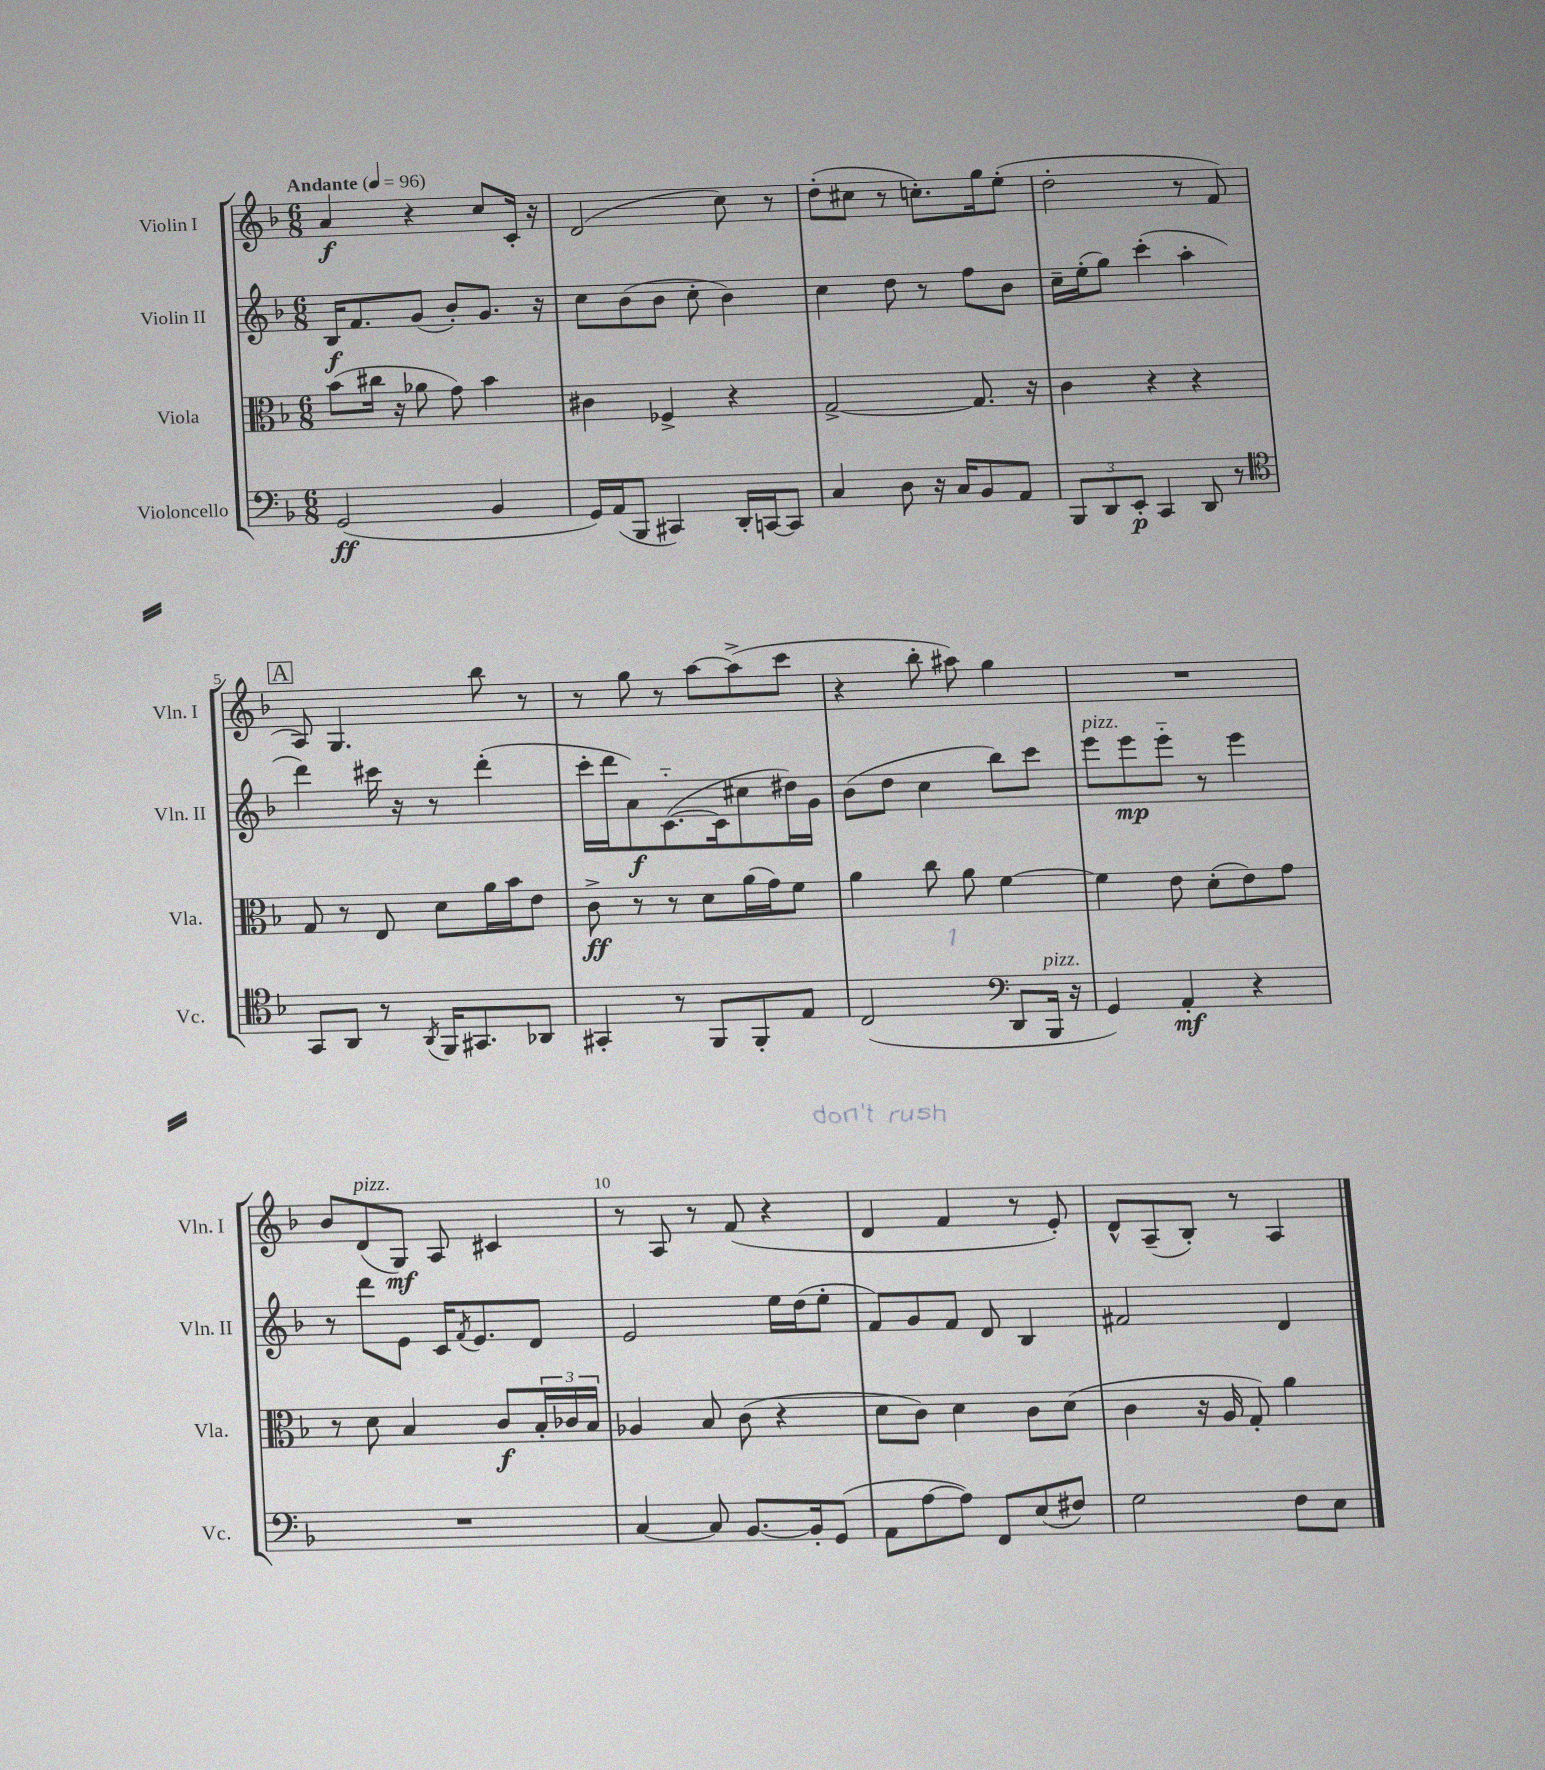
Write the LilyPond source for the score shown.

<<
\new StaffGroup <<
\new Staff = "s0" \with { instrumentName = "Violin I" shortInstrumentName = "Vln. I" } {
    \clef treble \key f \major \numericTimeSignature \time 6/8 \tempo "Andante" 4 = 96
    a'4\f r4 c''8 c'16-. r16 |
    d'2( c''8) r8 |
    d''8-.( cis''8 r8 c''8.-.) g''16 e''8-.( |
    d''2-. r8 f'8 |
    \mark \markup { \box "A" } a8) g4. bes''8 r8 |
    r8 g''8 r8 a''8~ a''8->( c'''8 |
    r4 bes''8-. ais''8) g''4 |
    R2. |
    bes'8 d'8^\markup { \italic "pizz." }( g8\mf) a8 cis'4 |
    r8 a8 r8 f'8( r4 |
    d'4 f'4 r8 e'8-.) |
    d'8-^ a8--( bes8-.) r8 a4 \bar "|." |
}
\new Staff = "s1" \with { instrumentName = "Violin II" shortInstrumentName = "Vln. II" } {
    \clef treble \key f \major \numericTimeSignature \time 6/8
    bes16\f f'8. g'8( bes'8-.) g'8. r16 |
    c''8 bes'8( bes'8 c''8-. bes'4) |
    c''4 d''8 r8 f''8 bes'8 |
    c''16-- e''16-.( g''8) c'''4-.( a''4-. |
    \mark \markup { \box "A" } d'''4) cis'''16 r16 r8 d'''4-.( |
    c'''16-. d'''16 a'8\f) c'8.~-_( c'16 cis''8 dis''16) g'16 |
    bes'8( d''8 c''4 bes''8) c'''8 |
    e'''8^\markup { \italic "pizz." } e'''8\mp e'''8-_ r8 e'''4 |
    r8 d'''8 e'8 c'16 \acciaccatura { f'8 } e'8. d'8 |
    e'2 e''16 d''16( e''8-. |
    f'8) g'8 f'8 d'8 bes4 |
    fis'2 d'4 \bar "|." |
}
\new Staff = "s2" \with { instrumentName = "Viola" shortInstrumentName = "Vla." } {
    \clef alto \key f \major \numericTimeSignature \time 6/8
    bes'8( cis''16 r16 aes'8 g'8) bes'4 |
    cis'4 fes4-> r4 |
    g2~-> g8. r16 |
    c'4 r4 r4 |
    \mark \markup { \box "A" } g8 r8 e8 d'8 a'16 bes'16 e'8 |
    c'8->\ff r8 r8 d'8 a'16( g'16) f'8 |
    a'4 c''8 a'8 f'4~ |
    f'4 e'8 d'8-.( e'8) g'8 |
    r8 d'8 bes4 c'8\f \tuplet 3/2 { bes16-. ces'16 bes16 } |
    aes4 bes8 c'8( r4 |
    d'8 c'8) d'4 c'8 d'8( |
    c'4 r16 a16 g8-.) a'4 \bar "|." |
}
\new Staff = "s3" \with { instrumentName = "Violoncello" shortInstrumentName = "Vc." } {
    \clef bass \key f \major \numericTimeSignature \time 6/8
    g,2\ff( bes,4 |
    g,16) a,16( bes,,8 cis,4) d,16-. c,16~ c,8 |
    c4 d8 r16 c16 bes,8 a,8 |
    \tuplet 3/2 { bes,,8 d,8 e,8-.\p } c,4 d,8 r8 |
    \mark \markup { \box "A" } \clef tenor g,8 a,8 r8 \acciaccatura { a,8 } f,16 gis,8. aes,8 |
    gis,4-. r8 f,8 f,8-. e8 |
    c2( \clef bass d,8 bes,,16^\markup { \italic "pizz." } r16 |
    g,4) a,4-.\mf r4 |
    R2. |
    c4~ c8 bes,8.~ bes,16-. g,8( |
    a,8 a8~ a8) f,8 e8( fis8) |
    g2 f8 e8 \bar "|." |
}
>>
>>
\layout { \context { \Score \override BarNumber.break-visibility = ##(#f #t #t) barNumberVisibility = #(every-nth-bar-number-visible 5) } }
